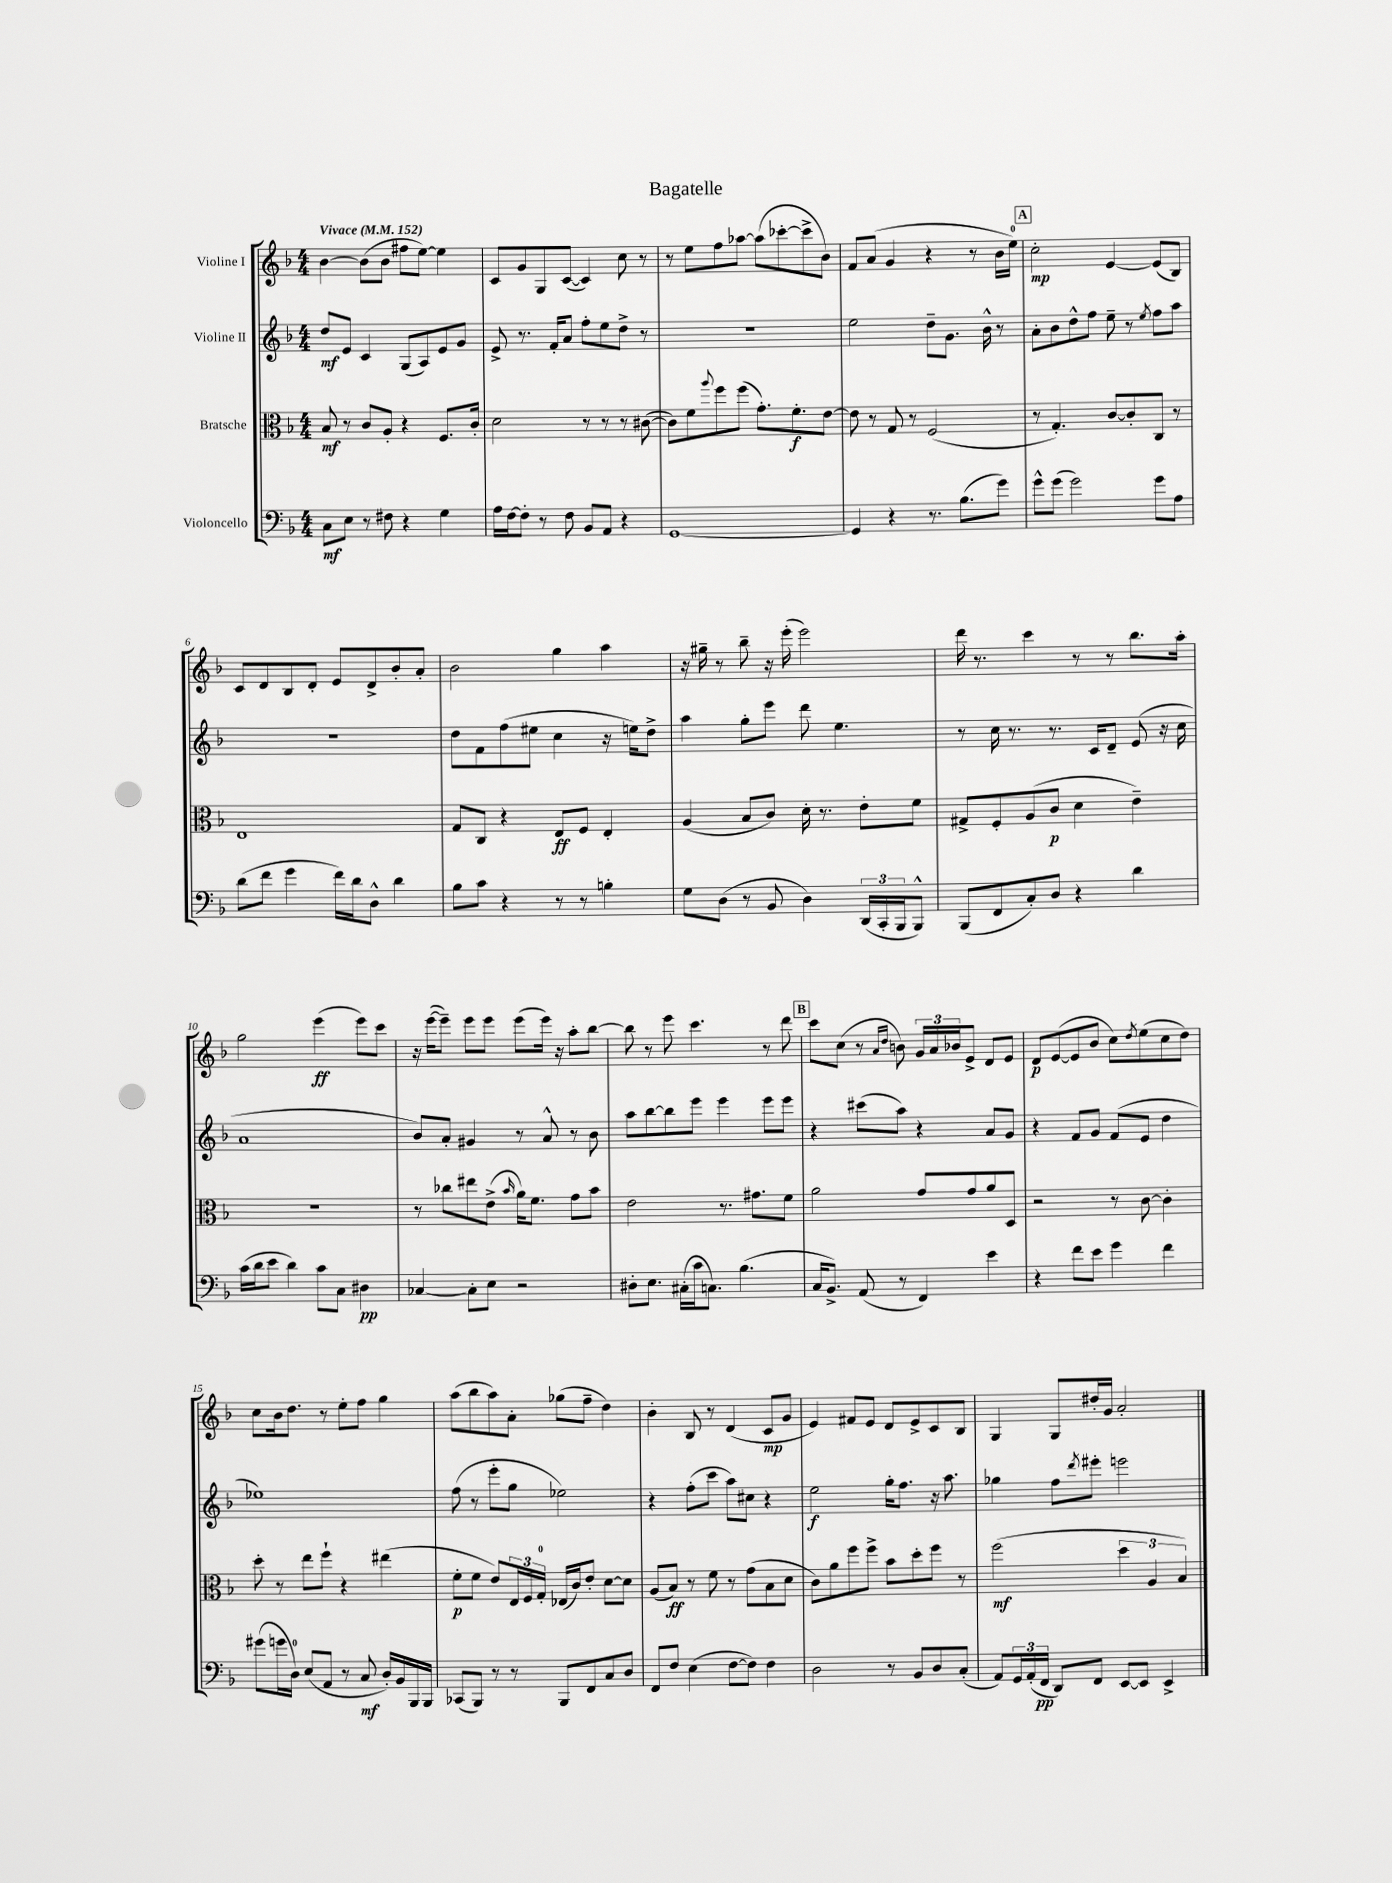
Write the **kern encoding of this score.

**kern	**dynam	**kern	**dynam	**kern	**dynam	**kern	**dynam
*part4	*part4	*part3	*part3	*part2	*part2	*part1	*part1
*staff4	*staff4	*staff3	*staff3	*staff2	*staff2	*staff1	*staff1
*I"Violoncello	*	*I"Bratsche	*	*I"Violine II	*	*I"Violine I	*
*clefF4	*	*clefC3	*	*clefG2	*	*clefG2	*
*k[b-]	*	*k[b-]	*	*k[b-]	*	*k[b-]	*
*M4/4	*	*M4/4	*	*M4/4	*	*M4/4	*
*MM152	*	*MM152	*	*MM152	*	*MM152	*
=1	=1	=1	=1	=1	=1	=1	=1
!	!	!	!	!	!	!LO:TX:a:B:t=Vivace	!
8C\L	mf	8B-/	mf	8dd/L	mf	[4b-\	.
8E\J	.	8r	.	8e/J	.	.	.
8r	.	8c/L	.	4c/	.	(8b-\L]	.
8F#X\	.	8A'/J	.	.	.	8b-\J	.
4r	.	4r	.	(8G/L	.	8ff#X\L	.
.	.	.	.	8A/)	.	[8ee\J)	.
4G\	.	8.F/L	.	8e/	.	4ee\]	.
.	.	.	.	8g/J	.	.	.
.	.	16c'/Jk	.	.	.	.	.
=2	=2	=2	=2	=2	=2	=2	=2
16A\LL	.	2d\	.	8e^/	.	8c/L	.
[16F\J	.	.	.	.	.	.	.
8F'\J]	.	.	.	8.r	.	8g/	.
8r	.	.	.	.	.	8G/	.
.	.	.	.	16f'/KL	.	.	.
8F\	.	.	.	8a/J	.	([8c/J	.
8BB-/L	.	8r	.	8ff'\L	.	4c/])	.
8AA/J	.	8r	.	8ee\	.	.	.
4r	.	8r	.	8dd^\J	.	8cc\	.
.	.	([8c#X\	.	8r	.	8r	.
=3	=3	=3	=3	=3	=3	=3	=3
[1GG	.	8c#\L])	.	1r	.	8r	.
.	.	8f\	.	.	.	8ee\L	.
.	.	8qqaa/	.	.	.	.	.
.	.	8ff\	.	.	.	8ff\	.
.	.	(8ff\J	.	.	.	[8aa-X\J	.
.	.	8.g'\L)	.	.	.	(8aa-\L]	.
.	.	.	.	.	.	[8ccc-X'\	.
.	.	8.f'\	f	.	.	.	.
.	.	.	.	.	.	8ccc-^\]	.
.	.	[8e\J	.	.	.	8b-\J)	.
=4	=4	=4	=4	=4	=4	=4	=4
4GG/]	.	8e\]	.	2ee\	.	8f/L	.
.	.	8r	.	.	.	(8a/J	.
4r	.	8G/	.	.	.	4g/	.
.	.	8r	.	.	.	.	.
8.r	.	(2F/	.	8dd~\L	.	4r	.
.	.	.	.	8.g\J	.	.	.
(8.B-\L	.	.	.	.	.	.	.
.	.	.	.	.	.	8r	.
.	.	.	.	16b-^^\	.	.	.
8g\J)	.	.	.	8r	.	16b-\LL	.
.	.	.	.	.	.	16ee\JJ)	.
!!LO:REH:place=s1:t=A
=5	=5	=5	=5	=5	=5	=5	=5
8g^^\L	.	8r	.	8a'\L	.	2cc'\	mp
(8g\J	.	4.G'/)	.	8b-\	.	.	.
2g\)	.	.	.	8dd^^\	.	.	.
.	.	.	.	8ff\J	.	.	.
.	.	[8c/L	.	8ee~\	.	[4e/	.
.	.	8c'/]	.	8r	.	.	.
.	.	.	.	8qee/	.	.	.
8g\L	.	8C/J	.	8ff\L	.	(8e/L]	.
8A\J	.	8r	.	8aa\J	.	8B-/J)	.
!!LO:LB:g=z
=6	=6	=6	=6	=6	=6	=6	=6
(8d\L	.	1E	.	1r	.	8c/L	.
8f\J	.	.	.	.	.	8d/	.
4g\	.	.	.	.	.	8B-/	.
.	.	.	.	.	.	8d'/J	.
16f\LL)	.	.	.	.	.	8e/L	.
16d\J	.	.	.	.	.	.	.
8D^^\J	.	.	.	.	.	8d^/	.
4d\	.	.	.	.	.	8b-'/	.
.	.	.	.	.	.	8a'/J	.
=7	=7	=7	=7	=7	=7	=7	=7
8B-\L	.	8G/L	.	8dd\L	.	2b-\	.
8c\J	.	8C/J	.	8f\	.	.	.
4r	.	4r	.	(8ff\	.	.	.
.	.	.	.	8ee#X\J	.	.	.
8r	.	8E/L	ff	4cc\	.	4gg\	.
8r	.	8F/J	.	.	.	.	.
4Bn'\	.	4E'/	.	16r	.	4aa\	.
.	.	.	.	16een\KL)	.	.	.
.	.	.	.	8dd^\J	.	.	.
=8	=8	=8	=8	=8	=8	=8	=8
8G\L	.	(4A/	.	4aa\	.	16r	.
.	.	.	.	.	.	16gg#X~\	.
(8D\J	.	.	.	.	.	8r	.
8r	.	8B-/L	.	8gg'\L	.	8bb-~\	.
8BB-/	.	8c/J)	.	8eee\J	.	16r	.
.	.	.	.	.	.	(16eee'\	.
4D\)	.	16d'\	.	8ddd\	.	2eee\)	.
.	.	8.r	.	.	.	.	.
.	.	.	.	4.ee\	.	.	.
(24DD/LL	.	8e'\L	.	.	.	.	.
24CC'/	.	.	.	.	.	.	.
24BBB-/J	.	.	.	.	.	.	.
8BBB-^^/J)	.	8f\J	.	.	.	.	.
=9	=9	=9	=9	=9	=9	=9	=9
(8BBB-/L	.	8G#X^/L	.	8r	.	16ddd\	.
.	.	.	.	.	.	8.r	.
8FF/	.	8F'/	.	16cc\	.	.	.
.	.	.	.	8.r	.	.	.
8C'/)	.	(8A/	.	.	.	4ccc\	.
8D/J	.	8c/J	p	8.r	.	.	.
4r	.	4d\	.	.	.	8r	.
.	.	.	.	16c/KL	.	.	.
.	.	.	.	8d~/J	.	8r	.
4d\	.	4e~\)	.	(8e/	.	8.bb-\L	.
.	.	.	.	16r	.	.	.
.	.	.	.	16cc\	.	16aa'\Jk	.
!!LO:LB:g=z
=10	=10	=10	=10	=10	=10	=10	=10
(16c\LL	.	1r	.	1a	.	2gg\	.
16d\J	.	.	.	.	.	.	.
8e\J	.	.	.	.	.	.	.
4d\)	.	.	.	.	.	.	.
8c\L	.	.	.	.	.	(4eee\	ff
8C\J	.	.	.	.	.	.	.
4D#X\	pp	.	.	.	.	8eee\L)	.
.	.	.	.	.	.	8ccc\J	.
=11	=11	=11	=11	=11	=11	=11	=11
[4C-X/	.	8r	.	8b-/L)	.	16r	.
.	.	.	.	.	.	([16eee\KL	.
.	.	8cc-X\L	.	8a'/J	.	8eee~\J])	.
8C-'\L]	.	8ee#X\	.	4g#X/	.	8eee\L	.
8E\J	.	(8e^\J	.	.	.	8eee\J	.
.	.	16qqb-/	.	.	.	.	.
2r	.	16a\KL)	.	8r	.	(8eee\L	.
.	.	8.f\J	.	.	.	.	.
.	.	.	.	8a^^/	.	16eee\Jk)	.
.	.	.	.	.	.	16r	.
.	.	8g\L	.	8r	.	8aa'\L	.
.	.	8b-\J	.	8b-\	.	[8bb-\J	.
=12	=12	=12	=12	=12	=12	=12	=12
8D#X'\L	.	2e\	.	8aa\L	.	8bb-\]	.
8.E\J	.	.	.	[8bb-\	.	8r	.
.	.	.	.	8bb-\]	.	8eee\	.
(16C#X'\LL	.	.	.	.	.	.	.
16c\J	.	.	.	8eee\J	.	4.ccc\	.
8.Cn\J)	.	.	.	.	.	.	.
.	.	8.r	.	4eee\	.	.	.
(4.B-\	.	.	.	.	.	.	.
.	.	8.g#X\L	.	.	.	.	.
.	.	.	.	8eee\L	.	8r	.
.	.	8f\J	.	8eee\J	.	8ddd\	.
!!LO:REH:place=s1:t=B
=13	=13	=13	=13	=13	=13	=13	=13
16C/KL	.	2a\	.	4r	.	8ccc\L	.
8.BB-^/J)	.	.	.	.	.	.	.
.	.	.	.	.	.	(8cc\J	.
(8AA/	.	.	.	(8ccc#X\L	.	8r	.
.	.	.	.	.	.	16qqa/LL	.
.	.	.	.	.	.	16qqdd/JJ	.
8r	.	.	.	8aa\J)	.	8bn\)	.
4FF/)	.	8g/L	.	4r	.	24g/LL	.
.	.	.	.	.	.	24a/	.
.	.	.	.	.	.	24b-X/J	.
.	.	8g/	.	.	.	8e^/J	.
4e\	.	8a/	.	8a/L	.	8d/L	.
.	.	8D/J	.	8g/J	.	8e/J	.
=14	=14	=14	=14	=14	=14	=14	=14
4r	.	2r	.	4r	.	8d/L	p
.	.	.	.	.	.	([8e/	.
8f\L	.	.	.	8f/L	.	8e/]	.
8e\J	.	.	.	8g/J	.	8b-/J	.
4g\	.	8r	.	(8f/L	.	8cc\L)	.
.	.	.	.	.	.	8qdd/	.
.	.	[8c\	.	8e/J	.	(8ee\	.
4f\	.	4c'\]	.	4dd\	.	8cc\	.
.	.	.	.	.	.	8dd\J)	.
!!LO:LB:g=z
=15	=15	=15	=15	=15	=15	=15	=15
(8g#X\L	.	8dd'\	.	1ee-X)	.	8cc\L	.
16gn\L	.	8r	.	.	.	16b-\k	.
16D\JJ)	.	.	.	.	.	8.dd\J	.
(8E/L	.	8ee\L	.	.	.	.	.
8AA/J	.	8ff`\J	.	.	.	8r	.
8r	.	4r	.	.	.	8ee'\L	.
8C/	mf	.	.	.	.	8ff\J	.
16D'/LL)	.	(4ee#X\	.	.	.	4gg\	.
16BB-/	.	.	.	.	.	.	.
16BBB-/	.	.	.	.	.	.	.
16BBB-/JJ	.	.	.	.	.	.	.
=16	=16	=16	=16	=16	=16	=16	=16
(8CC-X/L	.	8f'\L	p	(8ff\	.	(8aa\L	.
8BBB-/J)	.	8f\J	.	8r	.	8bb-\	.
8r	.	8e/L)	.	8eee'\L	.	8aa\)	.
8r	.	24E/L	.	8gg\J	.	8a'\J	.
.	.	24F/	.	.	.	.	.
.	.	24G'/JJ	.	.	.	.	.
8BBB-/L	.	(16E-X/LL	.	2ee-X\)	.	(8gg-X\L	.
.	.	16c/J)	.	.	.	.	.
8FF/	.	8e'/J	.	.	.	8ff~\J	.
8C/	.	[8d\L	.	.	.	4dd\)	.
8D/J	.	8d\J]	.	.	.	.	.
=17	=17	=17	=17	=17	=17	=17	=17
8FF/L	.	(8A/L	.	4r	.	4b-'\	.
8F/J	.	8B-/J)	ff	.	.	.	.
(4E\	.	8r	.	(8ff'\L	.	8B-/	.
.	.	8f\	.	8ccc\J	.	8r	.
[8F\L	.	8r	.	8aa\L)	.	(4d/	.
8F\J])	.	(8g\L	.	8cc#X\J	.	.	.
4F\	.	8B-\	.	4r	.	8c/L	mp
.	.	8d\J	.	.	.	8g/J	.
=18	=18	=18	=18	=18	=18	=18	=18
2D\	.	8c\L)	.	2ee\	f	4e/)	.
.	.	8a\	.	.	.	.	.
.	.	8ff\	.	.	.	8f#X/L	.
.	.	8ff^\J	.	.	.	8e/J	.
8r	.	8b-\L	.	16gg'\KL	.	8d/L	.
.	.	.	.	8.ff\J	.	.	.
8BB-/L	.	8dd'\	.	.	.	8e^/	.
8D/	.	8ff\J	.	16r	.	8c/	.
.	.	.	.	8.aa\	.	.	.
(8C'/J	.	8r	.	.	.	8B-/J	.
=19	=19	=19	=19	=19	=19	=19	=19
8AA/L)	.	(2ff\	mf	4gg-X\	.	4G/	.
24GG/L	.	.	.	.	.	.	.
(24AA'/	.	.	.	.	.	.	.
24FF/JJ	pp	.	.	.	.	.	.
8DD/L)	.	.	.	8ff\L	.	8G/L	.
.	.	.	.	8qddd/	.	.	.
8FF/J	.	.	.	8eee#X'\J	.	16dd#X'/L	.
.	.	.	.	.	.	16g/JJ	.
[8EE/L	.	6dd\	.	2eeen\	.	2a'/	.
8EE/J]	.	.	.	.	.	.	.
.	.	6A/	.	.	.	.	.
4EE^/	.	.	.	.	.	.	.
.	.	6B-/)	.	.	.	.	.
==	==	==	==	==	==	==	==
*-	*-	*-	*-	*-	*-	*-	*-
